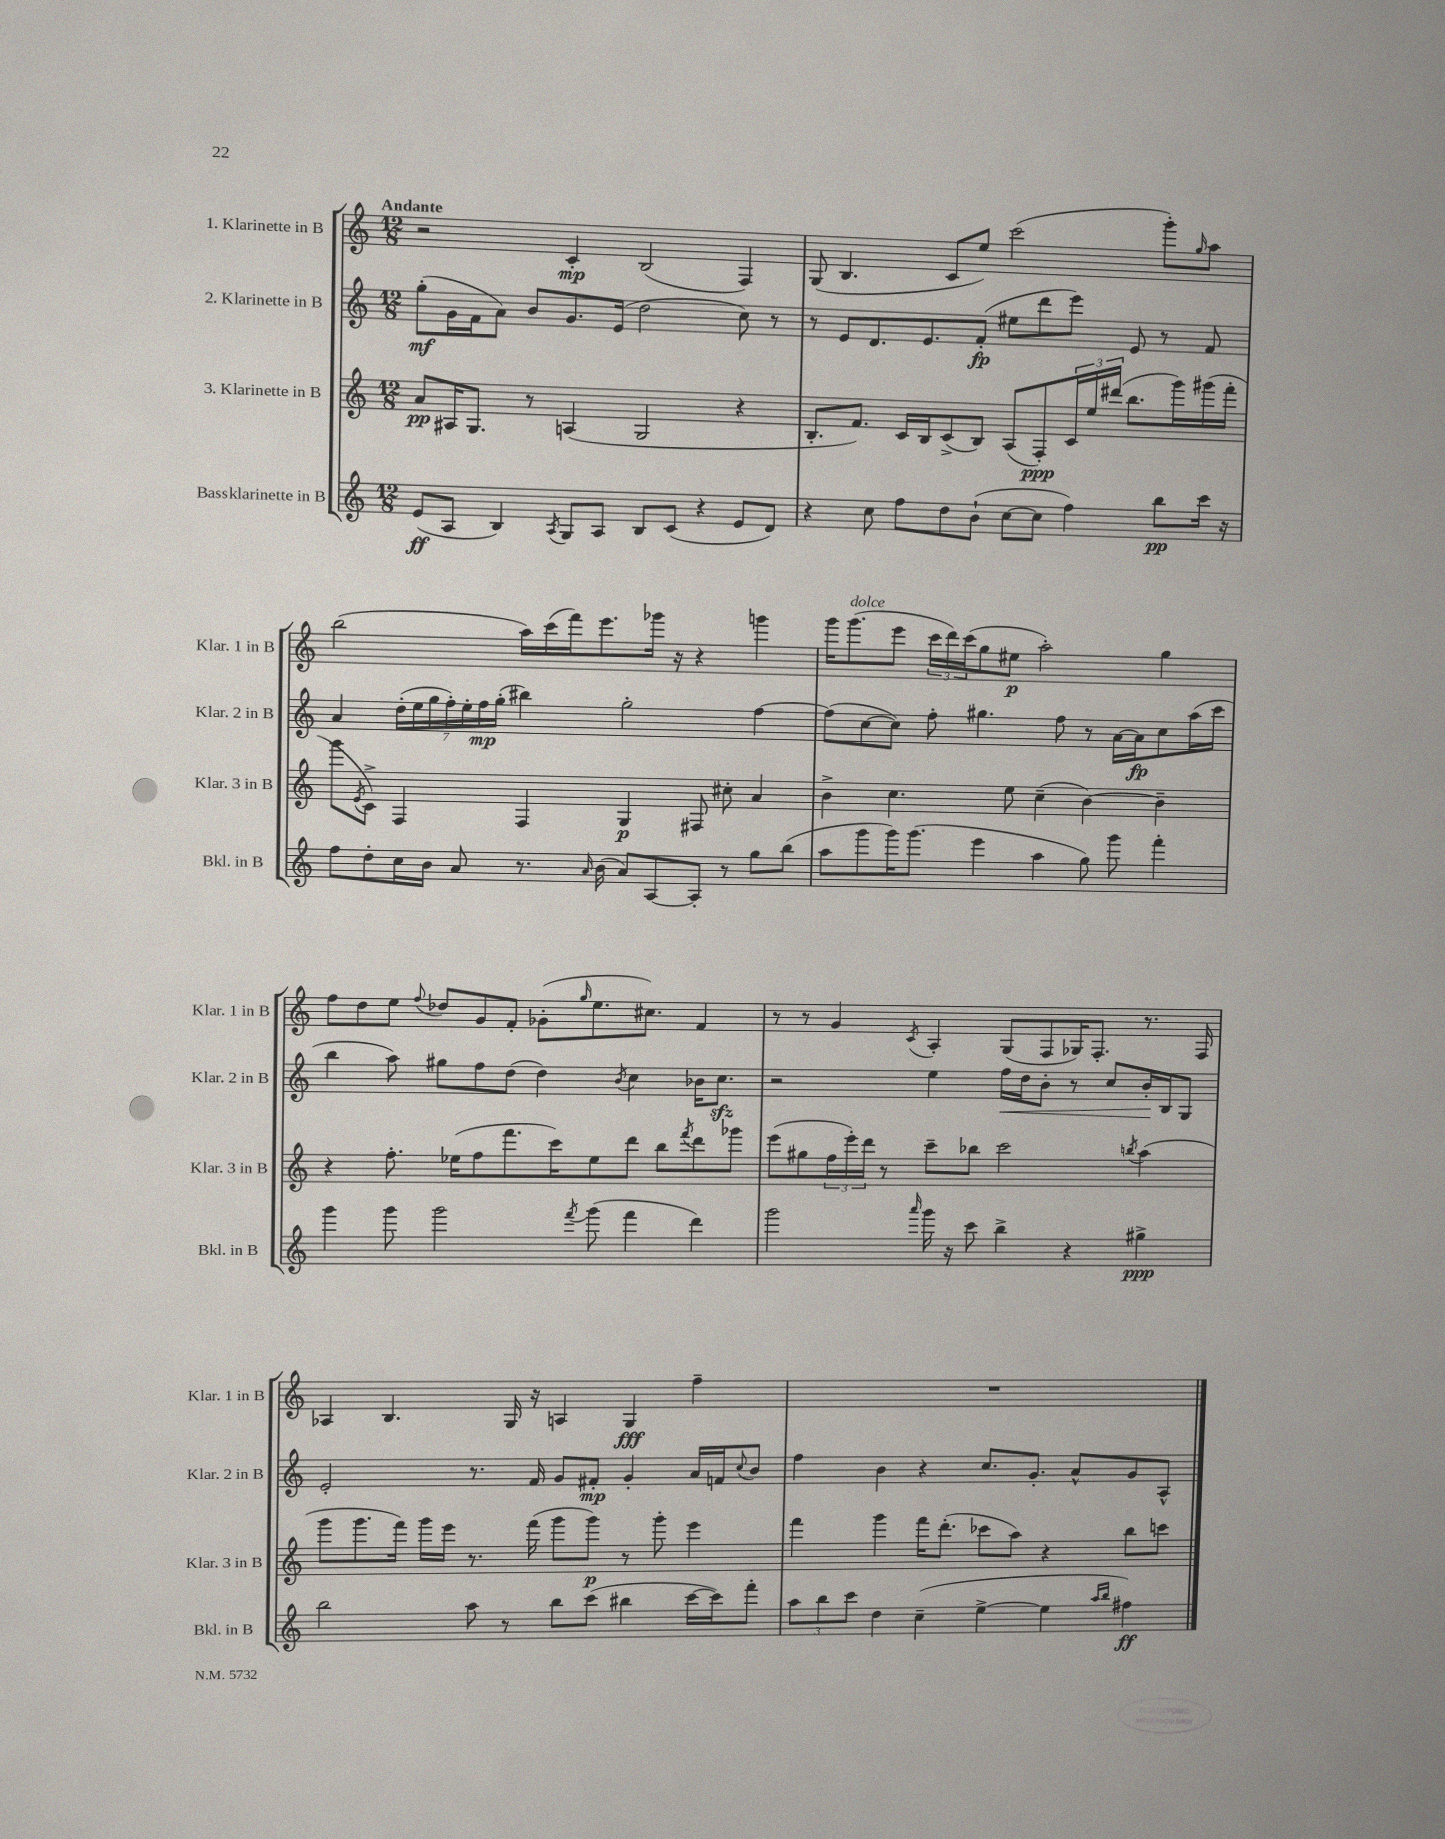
<<
\new StaffGroup <<
\new Staff = "s0" \with { instrumentName = "1. Klarinette in B" shortInstrumentName = "Klar. 1 in B" } {
    \clef treble \key c \major \numericTimeSignature \time 12/8 \tempo "Andante"
    r2 c'4-.\mp b2( f4) |
    g8( b4. c'8 e''8) c'''2( g'''8-.) \grace { g''16 } a''8 |
    b''2( a''16) c'''16( f'''16) e'''8. ges'''16 r16 r4 g'''4 |
    g'''16 g'''8.^\markup { \italic "dolce" }( e'''8 \tuplet 3/2 { c'''16 d'''16) c'''16( } g''8 eis''8\p a''2-.) g''4 |
    f''8 d''8 e''8 \appoggiatura { f''8 } des''8 g'8 f'8-. ges'8-.( \grace { g''16 } e''8. cis''8.) f'4 |
    r8 r8 g'4 \acciaccatura { c'8 } a4-. g8( f8 ges16) f8.-. r8. f16 |
    aes4 b4. g16 r16 a4 g4\fff f''4-- |
    R1. \bar "|." |
}
\new Staff = "s1" \with { instrumentName = "2. Klarinette in B" shortInstrumentName = "Klar. 2 in B" } {
    \clef treble \key c \major \numericTimeSignature \time 12/8
    g''8-.\mf( g'16 f'16 a'8) b'8 g'8. e'16( d''2 c''8) r8 |
    r8 e'8 d'8. e'8. f'8-.\fp( eis''8 d'''8 e'''8) e'8 r8 f'8 |
    a'4 \tuplet 7/4 { d''16-.( e''16 g''16 f''16-.) e''16-. f''16\mp g''16-.( } bis''4) g''2-. f''4~ |
    f''8( c''8~ c''8) f''8-. gis''4. f''8 r8 a'16~ a'16\fp c''8 a''16( c'''16 |
    b''4 a''8) gis''8 f''8 d''8( d''4) \acciaccatura { b'8 } c''4 bes'16 c''8.\sfz |
    r2 e''4 f''16\< d''16 b'8-. r8 c''8 b'16-.\! b16 g8 |
    e'2-. r8. f'16 g'8 fis'8-.\mp g'4-. a'16 f'16 \appoggiatura { c''8 } b'8 |
    f''4 b'4 r4 c''8. g'8.-. a'8-^ g'8 a8-^ \bar "|." |
}
\new Staff = "s2" \with { instrumentName = "3. Klarinette in B" shortInstrumentName = "Klar. 3 in B" } {
    \clef treble \key c \major \numericTimeSignature \time 12/8
    a'8\pp ais16 g8. r8 a4( g2 r4 |
    b8.-. f'8.) c'16 b16 c'8->( b8) a8( f8-.\ppp) \tuplet 3/2 { c'16 e''16 dis'''16( } b''8. g'''16) gis'''16( f'''16-. |
    g'''8 \acciaccatura { e'8 } c'8->) f4 f4 g4\p fis8 cis''8-. a'4 |
    b'4-> c''4. e''8 c''4--( b'4~) b'4-- |
    r4 f''8.-. ees''16( f''8 f'''8. c'''16) ees''8 d'''8 b''8 \acciaccatura { f'''8 } d'''8 ges'''8 |
    e'''8( gis''8 \tuplet 3/2 { f''16 e'''16-.) d'''16 } r8 c'''8-- bes''8 c'''2 \acciaccatura { b''8 } a''4( |
    g'''8 g'''8. f'''16) g'''16 e'''16 r8. f'''16( g'''8 g'''8\p) r8 g'''8-. e'''4 |
    f'''4 g'''4 f'''16 d'''8.-.( ces'''8 a''8) r4 b''8 c'''8 \bar "|." |
}
\new Staff = "s3" \with { instrumentName = "Bassklarinette in B" shortInstrumentName = "Bkl. in B" } {
    \clef treble \key c \major \numericTimeSignature \time 12/8
    e'8\ff( a8 b4) \acciaccatura { a8 } g8 a8 b8 c'8( r4 e'8 d'8) |
    r4 c''8 f''8 d''8 b'8-!( c''8~ c''8 f''4) b''8\pp c'''16 r16 |
    f''8 d''8-. c''16 b'16 a'8 r8. \grace { a'16 } b'16( a'8) a8~ a8-. r8 g''8 b''8( |
    a''8 g'''8 g'''16) g'''8.( e'''4 a''4 g''8) g'''8 f'''4-. |
    g'''4 g'''8 g'''2 \acciaccatura { f'''8 } g'''8( f'''4 d'''4) |
    g'''2 \grace { a'''16 } g'''16 r16 c'''8 b''4-> r4 gis''4->\ppp |
    b''2 a''8 r8 b''8 c'''8( bis''4 c'''16~ c'''16) f'''8-. |
    \tuplet 3/2 { a''8 b''8 c'''8 } d''4 c''4--( e''4~-> e''4 \grace { a''16 b''16 } fis''4\ff) \bar "|." |
}
>>
>>
\layout { \context { \Score \remove "Bar_number_engraver" } }
